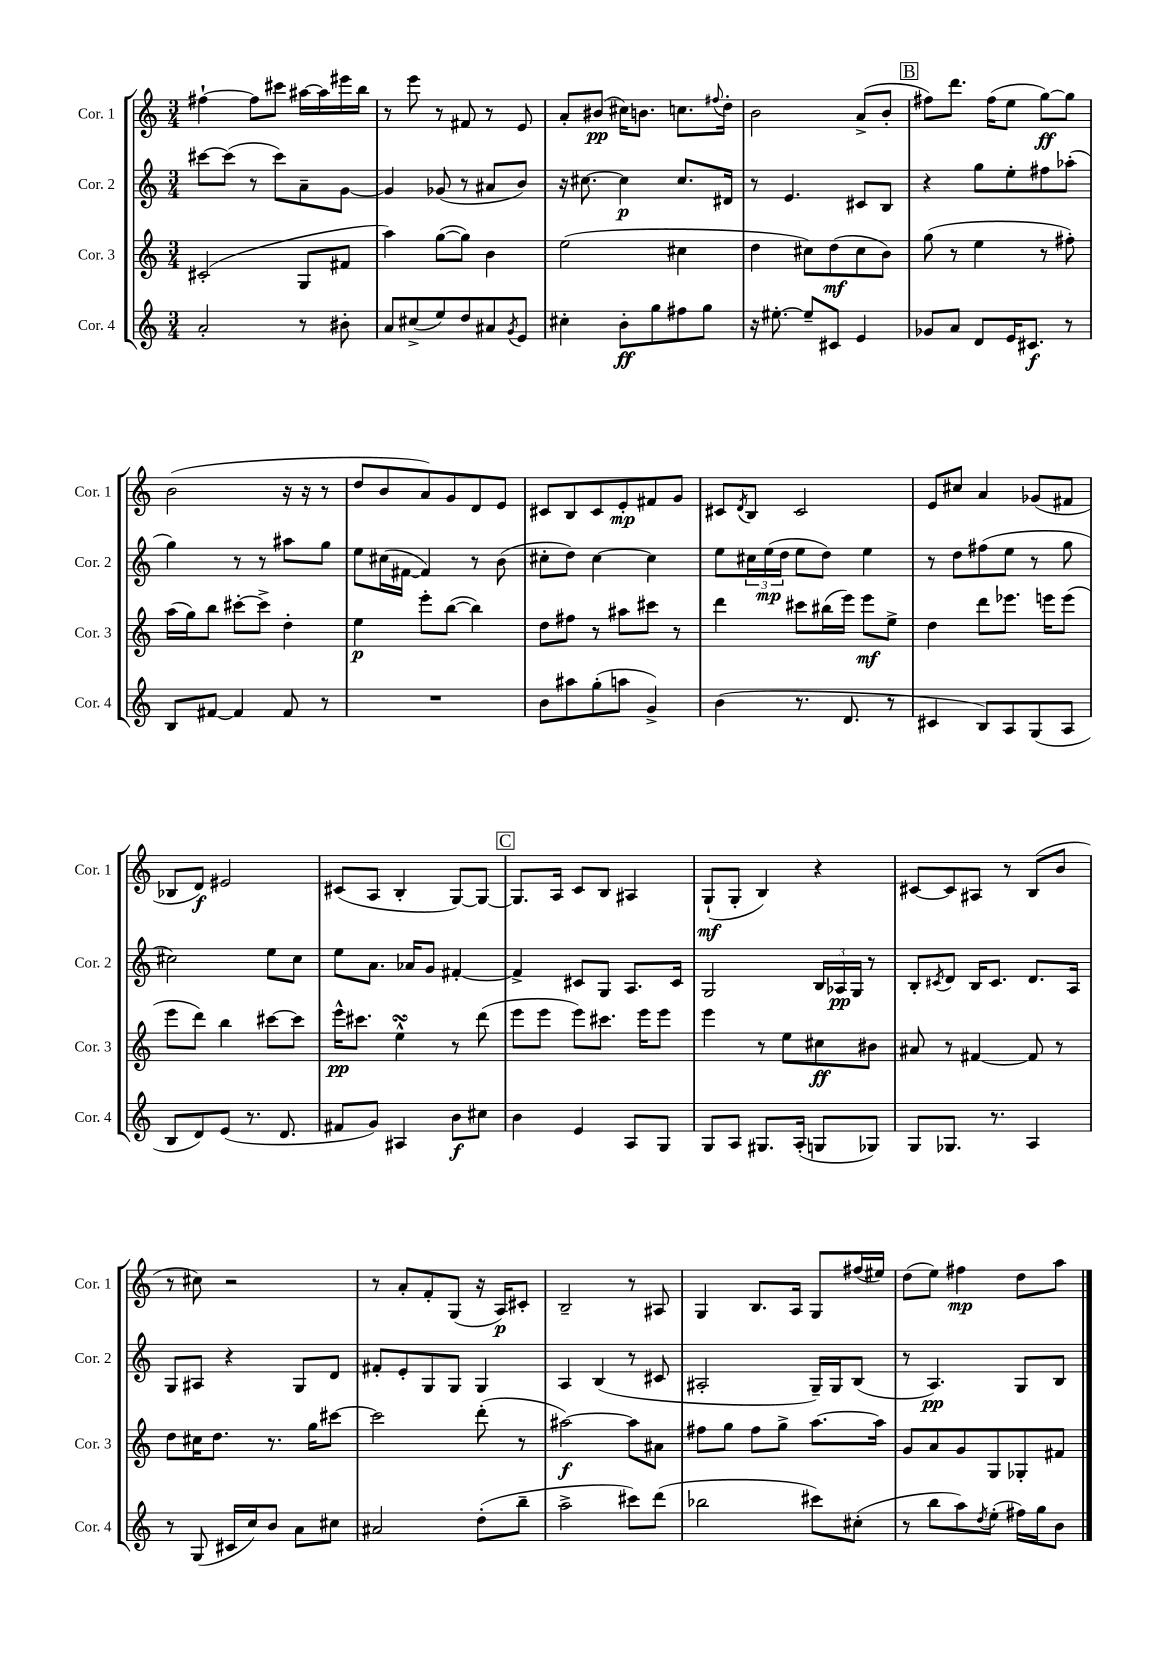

**kern	**dynam	**kern	**dynam	**kern	**dynam	**kern	**dynam
*part4	*part4	*part3	*part3	*part2	*part2	*part1	*part1
*staff4	*staff4	*staff3	*staff3	*staff2	*staff2	*staff1	*staff1
*I"Cor. 4	*	*I"Cor. 3	*	*I"Cor. 2	*	*I"Cor. 1	*
*I'Cor. 4	*	*I'Cor. 3	*	*I'Cor. 2	*	*I'Cor. 1	*
*clefG2	*	*clefG2	*	*clefG2	*	*clefG2	*
*k[]	*	*k[]	*	*k[]	*	*k[]	*
*M3/4	*	*M3/4	*	*M3/4	*	*M3/4	*
=57	=57	=57	=57	=57	=57	=57	=57
2a'/	.	(2c#X'/	.	[8ccc#X\L	.	[4ff#X`\	.
.	.	.	.	(8ccc#\J]	.	.	.
.	.	.	.	8r	.	8ff#\L]	.
.	.	.	.	8ccc#\L)	.	8ccc#X\J	.
8r	.	8G/L	.	8a~\	.	[16aa#X\LL	.
.	.	.	.	.	.	16aa#\]	.
8b#X'\	.	8f#X/J	.	[8g\J	.	16eee#X\	.
.	.	.	.	.	.	16bb\JJ	.
=58	=58	=58	=58	=58	=58	=58	=58
8a/L	.	4aa\)	.	4g/]	.	8r	.
(8cc#X^/	.	.	.	.	.	8eee\	.
8ee/)	.	([8gg\L	.	(8g-X/	.	8r	.
8dd/	.	8gg\J])	.	8r	.	8f#X/	.
8a#X/	.	4b\	.	8a#X/L	.	8r	.
8qg/	.	.	.	.	.	.	.
8e/J	.	.	.	8b/J)	.	8e/	.
=59	=59	=59	=59	=59	=59	=59	=59
4cc#X'\	.	(2ee\	.	16r	.	8a'/L	.
.	.	.	.	[8.cc#X\	.	.	.
.	.	.	.	.	.	(8b#X/J	pp
8b'\L	ff	.	.	4cc#\]	p	16cc#X\KL)	.
.	.	.	.	.	.	8.bn\J	.
8gg\	.	.	.	.	.	.	.
8ff#X\	.	4cc#X\	.	8.cc#/L	.	8.ccn\L	.
8gg\J	.	.	.	.	.	.	.
.	.	.	.	.	.	8qqff#X/	.
.	.	.	.	16d#X/Jk	.	16dd'\Jk	.
=60	=60	=60	=60	=60	=60	=60	=60
16r	.	4dd\	.	8r	.	2b\	.
[8.ee#X'\	.	.	.	.	.	.	.
.	.	.	.	4.e/	.	.	.
8ee#~/L]	.	8cc#X\L)	.	.	.	.	.
8c#X/J	.	(8dd\	mf	.	.	.	.
4e/	.	8cc#\	.	8c#X/L	.	(8a^/L	.
.	.	8b\J)	.	8B/J	.	8b'/J	.
!!LO:REH:place=s1:t=B
=61	=61	=61	=61	=61	=61	=61	=61
8g-X/L	.	(8gg\	.	4r	.	8ff#X\L)	.
8a/J	.	8r	.	.	.	8.ddd\J	.
8d/L	.	4ee\	.	8gg\L	.	.	.
.	.	.	.	.	.	(16ff#\KL	.
16e/K	.	.	.	8ee'\	.	8ee\J	.
8.c#X/J	f	.	.	.	.	.	.
.	.	8r	.	8ff#X\	.	[8gg\L)	ff
8r	.	8ff#X'\)	.	(8aa-X'\J	.	8gg\J]	.
!!LO:LB:g=z
=62	=62	=62	=62	=62	=62	=62	=62
8B/L	.	(16aa\LL	.	4gg\)	.	(2b\	.
.	.	16gg\J)	.	.	.	.	.
[8f#X/J	.	8bb\J	.	.	.	.	.
4f#/]	.	[8ccc#X'\L	.	8r	.	.	.
.	.	8ccc#^\J]	.	8r	.	.	.
8f#/	.	4dd'\	.	8aa#X\L	.	16r	.
.	.	.	.	.	.	16r	.
8r	.	.	.	8gg\J	.	8r	.
=63	=63	=63	=63	=63	=63	=63	=63
2.r	.	4ee\	p	8ee\L	.	8dd/L	.
.	.	.	.	(16cc#X\L	.	8b/	.
.	.	.	.	[16f#X\JJ	.	.	.
.	.	8eee'\L	.	4f#/])	.	8a/)	.
.	.	([8bb\J	.	.	.	8g/	.
.	.	4bb\])	.	8r	.	8d/	.
.	.	.	.	(8b\	.	8e/J	.
=64	=64	=64	=64	=64	=64	=64	=64
8b\L	.	8dd\L	.	8cc#X'\L	.	8c#X/L	.
8aa#X\	.	8ff#X\J	.	8dd\J)	.	8B/	.
(8gg'\	.	8r	.	[4cc#\	.	8c#/	.
8aan\J	.	8aa#X\L	.	.	.	8e'/	mp
4g^/)	.	8ccc#X\J	.	4cc#\]	.	8f#X/	.
.	.	8r	.	.	.	8g/J	.
=65	=65	=65	=65	=65	=65	=65	=65
(4b\	.	4ddd\	.	8ee\L	.	8c#X/L	.
.	.	.	.	.	.	8qd/	.
.	.	.	.	24cc#X\L	.	8B/J	.
.	.	.	.	(24ee\	mp	.	.
.	.	.	.	24dd\JJ	.	.	.
8.r	.	8ccc#X\L	.	8ee\L	.	2c#/	.
.	.	(16bb#X\L	.	8dd\J)	.	.	.
8.d/	.	16eee\JJ)	.	.	.	.	.
.	.	8eee\L	mf	4ee\	.	.	.
8r	.	8ee^\J	.	.	.	.	.
=66	=66	=66	=66	=66	=66	=66	=66
4c#X/	.	4dd\	.	8r	.	8e/L	.
.	.	.	.	8dd\L	.	8cc#X/J	.
8B/L)	.	8ddd\L	.	(8ff#X\	.	4a/	.
8A/	.	8.eee-X\J	.	8ee\J	.	.	.
(8G/	.	.	.	8r	.	(8g-X/L	.
.	.	16eeen\KL	.	.	.	.	.
8A/J	.	(8eee\J	.	8gg\	.	8f#X/J	.
!!LO:LB:g=z
=67	=67	=67	=67	=67	=67	=67	=67
8B/L	.	8eee\L	.	2cc#X\)	.	8B-X/L	.
8d/)	.	8ddd\J)	.	.	.	8d/J)	f
(8e/J	.	4bb\	.	.	.	2e#X/	.
8.r	.	.	.	.	.	.	.
.	.	[8ccc#X\L	.	8ee\L	.	.	.
8.d/	.	.	.	.	.	.	.
.	.	8ccc#\J]	.	8cc#\J	.	.	.
=68	=68	=68	=68	=68	=68	=68	=68
8f#X/L	.	16eee^^\KL	pp	8ee\L	.	(8c#X/L	.
.	.	8.ccc#X\J	.	.	.	.	.
8g/J)	.	.	.	8.a\J	.	8A/J	.
4A#X/	.	4eesSsS^^\	.	.	.	4B'/	.
.	.	.	.	16a-X/KL	.	.	.
.	.	.	.	8g/J	.	.	.
8b\L	f	8r	.	[4f#X'/	.	[8G/L)	.
8cc#X\J	.	(8ddd\	.	.	.	8G/J_	.
!!LO:REH:place=s1:t=C
=69	=69	=69	=69	=69	=69	=69	=69
4b\	.	8eee\L	.	4f#^/]	.	8.G/L]	.
.	.	8eee\J	.	.	.	.	.
.	.	.	.	.	.	16A/Jk	.
4e/	.	8eee\L)	.	8c#X/L	.	8c/L	.
.	.	8.ccc#X\J	.	8G/J	.	8B/J	.
8A/L	.	.	.	8.A/L	.	4A#X/	.
.	.	16eee\KL	.	.	.	.	.
8G/J	.	8eee\J	.	.	.	.	.
.	.	.	.	16c#/Jk	.	.	.
=70	=70	=70	=70	=70	=70	=70	=70
8G/L	.	4eee\	.	2G/	.	(8G`/L	mf
8A/J	.	.	.	.	.	8G'/J	.
8.G#X/L	.	8r	.	.	.	4B/)	.
.	.	8ee\L	.	.	.	.	.
(16A'/Jk	.	.	.	.	.	.	.
8Gn/L	.	8cc#X\	ff	24B/LL	.	4r	.
.	.	.	.	24A-X/	pp	.	.
.	.	.	.	24G/JJ	.	.	.
8G-X/J)	.	8b#X\J	.	8r	.	.	.
=71	=71	=71	=71	=71	=71	=71	=71
8G/L	.	8a#X/	.	8B'/L	.	[8c#X/L	.
.	.	.	.	8qc#X/	.	.	.
8.G-X/J	.	8r	.	8d/J	.	8c#/]	.
.	.	[4f#X/	.	16B/KL	.	8A#X/J	.
8.r	.	.	.	8.c#/J	.	.	.
.	.	.	.	.	.	8r	.
4A/	.	8f#/]	.	8.d/L	.	(8B/L	.
.	.	8r	.	.	.	8b/J	.
.	.	.	.	16A/Jk	.	.	.
!!LO:LB:g=z
=72	=72	=72	=72	=72	=72	=72	=72
8r	.	8dd\L	.	8G/L	.	8r	.
(8G/	.	16cc#X\K	.	8A#X/J	.	8cc#X\)	.
.	.	8.dd\J	.	.	.	.	.
16c#X/LL	.	.	.	4r	.	2r	.
16cc/J)	.	.	.	.	.	.	.
8b/J	.	8.r	.	.	.	.	.
8a\L	.	.	.	8G/L	.	.	.
.	.	16gg\KL	.	.	.	.	.
8cc#X\J	.	[8ccc#X\J	.	8d/J	.	.	.
=73	=73	=73	=73	=73	=73	=73	=73
2a#X/	.	2ccc#\]	.	8f#X'/L	.	8r	.
.	.	.	.	8e'/	.	8a'/L	.
.	.	.	.	8G/	.	8f'/	.
.	.	.	.	8G/J	.	(8G/J	.
(8dd'\L	.	(8ddd'\	.	4G/	.	16r	.
.	.	.	.	.	.	16A/KL)	p
8bb~\J	.	8r	.	.	.	8c#X'/J	.
=74	=74	=74	=74	=74	=74	=74	=74
2aa^\	.	[2aa#X\)	f	4A/	.	2B~/	.
.	.	.	.	(4B/	.	.	.
8ccc#X\L)	.	8aa#\L]	.	8r	.	8r	.
(8ddd\J	.	8a#X\J	.	8c#X/	.	8A#X/	.
=75	=75	=75	=75	=75	=75	=75	=75
2bb-X\	.	8ff#X\L	.	2A#X'/	.	4G/	.
.	.	8gg\J	.	.	.	.	.
.	.	8ff#\L	.	.	.	8.B/L	.
.	.	8gg^\J	.	.	.	.	.
.	.	.	.	.	.	16A/Jk	.
8ccc#X\L)	.	[8.aa\L	.	16G~/LL)	.	8G/L	.
.	.	.	.	16G/J	.	.	.
(8cc#X'\J	.	.	.	(8B/J	.	(16ff#X/L	.
.	.	16aa\Jk]	.	.	.	16ee#X/JJ)	.
=76	=76	=76	=76	=76	=76	=76	=76
8r	.	8g/L	.	8r	.	(8dd\L	.
8bb\L	.	8a/	.	4.A/)	pp	8ee\J)	.
8aa\)	.	8g/	.	.	.	4ff#X\	mp
8qdd/	.	.	.	.	.	.	.
(8ee'\J	.	8G/	.	.	.	.	.
16ff#X\LL)	.	8G-X'/	.	8G/L	.	8dd\L	.
16gg\J	.	.	.	.	.	.	.
8b\J	.	8f#X/J	.	8B/J	.	8aa\J	.
==	==	==	==	==	==	==	==
*-	*-	*-	*-	*-	*-	*-	*-
